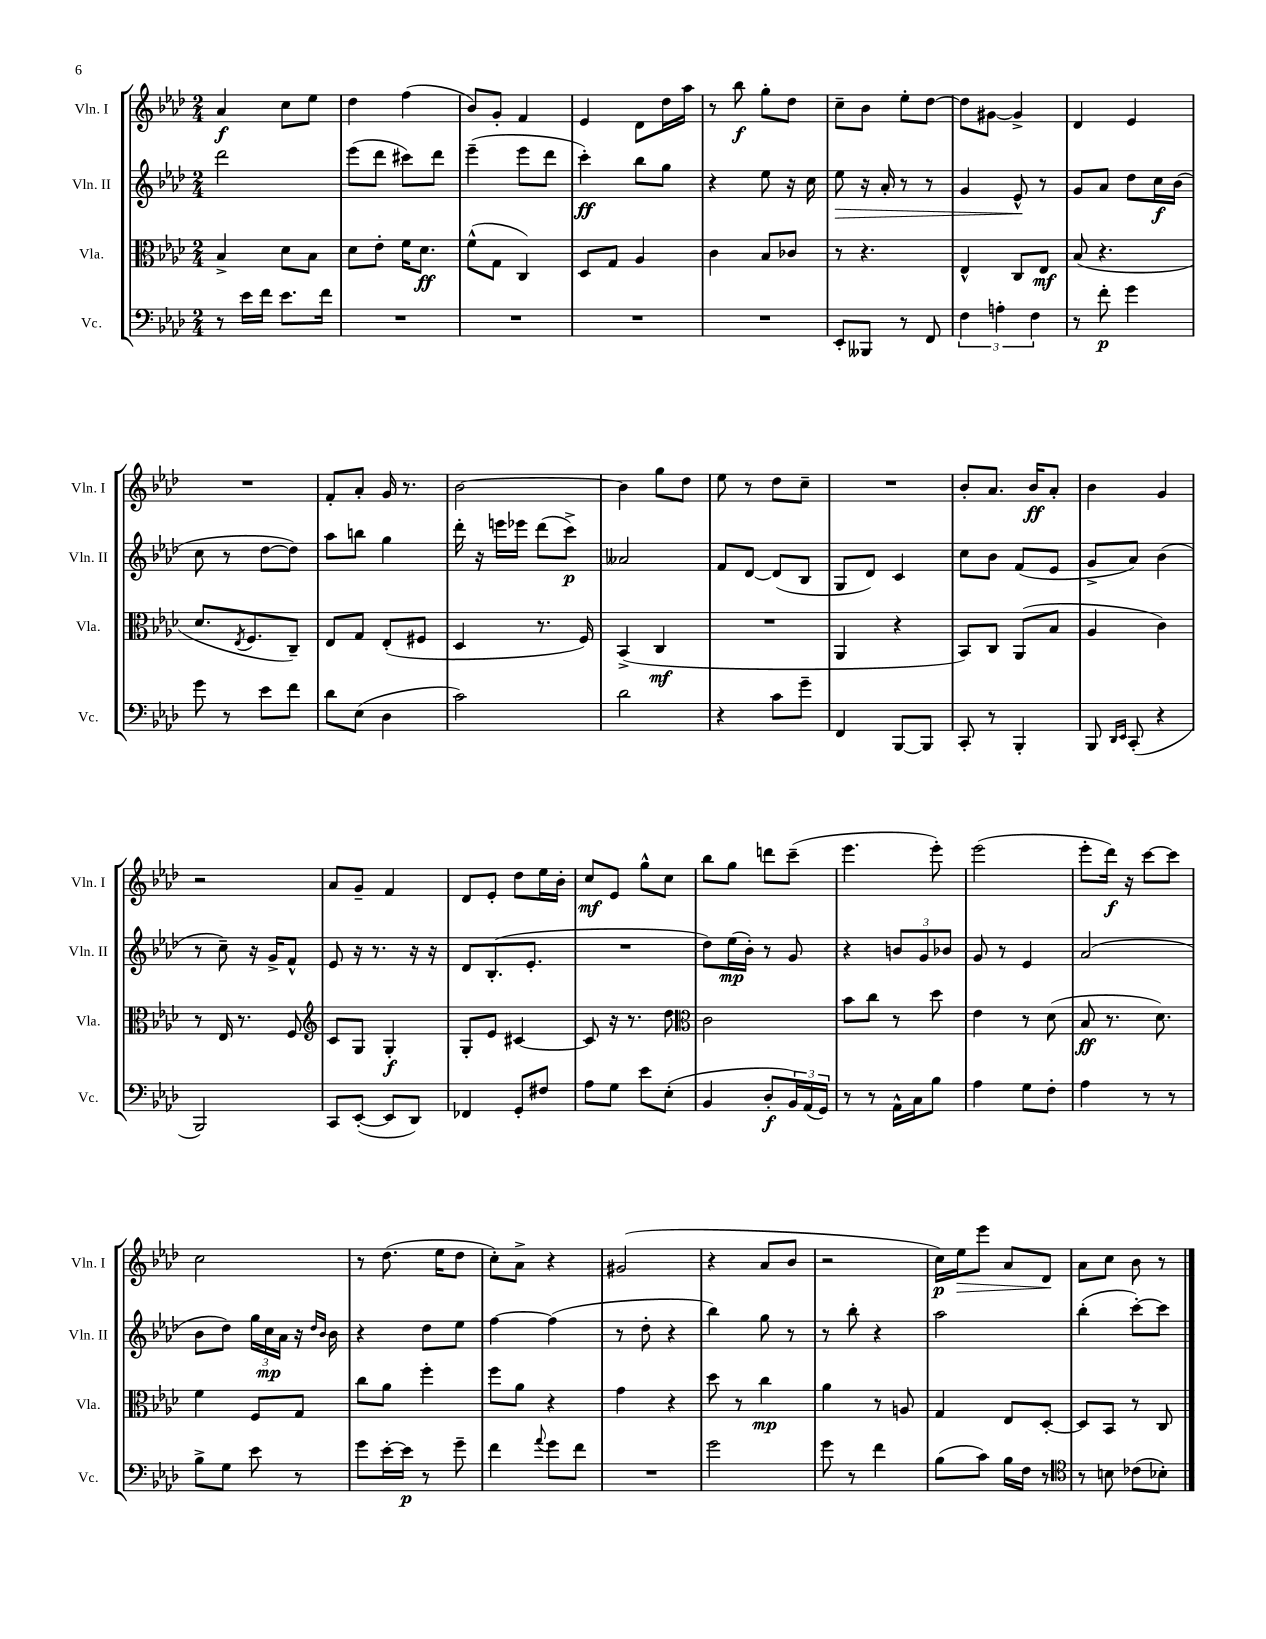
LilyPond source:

<<
\new StaffGroup <<
\new Staff = "s0" \with { instrumentName = "Vln. I" shortInstrumentName = "Vln. I" } {
    \clef treble \key aes \major \numericTimeSignature \time 2/4
    aes'4\f c''8 ees''8 |
    des''4 f''4( |
    bes'8) g'8-. f'4 |
    ees'4 des'8 des''16 aes''16 |
    r8 bes''8\f g''8-. des''8 |
    c''8-- bes'8 ees''8-. des''8~ |
    des''8 gis'8~ gis'4-> |
    des'4 ees'4 |
    R2 |
    f'8-. aes'8-. g'16 r8. |
    bes'2~ |
    bes'4 g''8 des''8 |
    ees''8 r8 des''8 c''8-- |
    R2 |
    bes'8-. aes'8. bes'16\ff aes'8-. |
    bes'4 g'4 |
    r2 |
    aes'8 g'8-- f'4 |
    des'8 ees'8-. des''8 ees''16 bes'16-. |
    c''8\mf ees'8 g''8-^ c''8 |
    bes''8 g''8 d'''8 c'''8--( |
    ees'''4. ees'''8-.) |
    ees'''2( |
    ees'''8-. des'''16\f) r16 c'''8~ c'''8 |
    c''2 |
    r8 des''8.( ees''16 des''8 |
    c''8-.) aes'8-> r4 |
    gis'2( |
    r4 aes'8 bes'8 |
    r2 |
    c''16\p) ees''16\> ees'''8 aes'8 des'8\! |
    aes'8 c''8 bes'8 r8 \bar "|." |
}
\new Staff = "s1" \with { instrumentName = "Vln. II" shortInstrumentName = "Vln. II" } {
    \clef treble \key aes \major \numericTimeSignature \time 2/4
    des'''2 |
    ees'''8( des'''8 cis'''8) des'''8 |
    ees'''4--( ees'''8 des'''8 |
    c'''4-.\ff) bes''8 g''8 |
    r4 ees''8 r16 c''16 |
    ees''8\> r16 aes'16-. r8 r8 |
    g'4 ees'8-^\! r8 |
    g'8 aes'8 des''8 c''16\f bes'16( |
    c''8 r8 des''8~ des''8) |
    aes''8 b''8 g''4 |
    des'''16-. r16 e'''16 ees'''16 des'''8( c'''8->\p) |
    aeses'2 |
    f'8 des'8~ des'8( bes8 |
    g8 des'8) c'4 |
    c''8 bes'8 f'8( ees'8 |
    g'8-> aes'8) bes'4( |
    r8 c''8--) r16 g'16-> f'8-^ |
    ees'8 r16 r8. r16 r16 |
    des'8 bes8.-.( ees'8.-. |
    R2 |
    des''8) ees''16\mp( bes'16-.) r8 g'8 |
    r4 \tuplet 3/2 { b'8 g'8 bes'8 } |
    g'8 r8 ees'4 |
    aes'2( |
    bes'8 des''8) \tuplet 3/2 { g''16 c''16\mp aes'16 } r16 \grace { des''16 bes'16 } bes'16 |
    r4 des''8 ees''8 |
    f''4~ f''4( |
    r8 des''8-. r4 |
    bes''4) g''8 r8 |
    r8 bes''8-. r4 |
    aes''2 |
    bes''4-.( c'''8~-.) c'''8 \bar "|." |
}
\new Staff = "s2" \with { instrumentName = "Vla." shortInstrumentName = "Vla." } {
    \clef alto \key aes \major \numericTimeSignature \time 2/4
    bes4-> des'8 bes8 |
    des'8 ees'8-. f'16 des'8.\ff |
    f'8-^( g8 c4) |
    des8 g8 aes4 |
    c'4 bes8 ces'8 |
    r8 r4. |
    ees4-^ c8 ees8\mf |
    bes8( r4. |
    des'8. \acciaccatura { ees8 } f8. c8--) |
    ees8 g8 ees8-.( fis8 |
    des4 r8. f16) |
    bes,4->( c4\mf |
    R2 |
    aes,4 r4 |
    bes,8) c8 aes,8( bes8 |
    aes4 c'4) |
    r8 ees16 r8. f8 |
    \clef treble c'8 g8 g4-.\f |
    g8-. ees'8 cis'4~ |
    cis'8 r16 r8. des''8 |
    \clef alto c'2 |
    bes'8 c''8 r8 des''8 |
    ees'4 r8 des'8( |
    bes8\ff r8. des'8.) |
    f'4 f8 g8 |
    c''8 aes'8 f''4-. |
    f''8 aes'8 r4 |
    g'4 r4 |
    des''8 r8 c''4\mp |
    aes'4 r8 a8 |
    g4 ees8 des8~-. |
    des8 bes,8 r8 c8 \bar "|." |
}
\new Staff = "s3" \with { instrumentName = "Vc." shortInstrumentName = "Vc." } {
    \clef bass \key aes \major \numericTimeSignature \time 2/4
    r8 ees'16 f'16 ees'8. f'16 |
    R2 |
    R2 |
    R2 |
    R2 |
    ees,8-. beses,,8 r8 f,8 |
    \tuplet 3/2 { f4 a4-. f4 } |
    r8 f'8-.\p g'4 |
    g'8 r8 ees'8 f'8 |
    des'8 ees8( des4 |
    c'2) |
    des'2 |
    r4 c'8 g'8-- |
    f,4 bes,,8~ bes,,8 |
    c,8-. r8 bes,,4-. |
    bes,,8 \grace { des,16 ees,16 } c,8-.( r4 |
    bes,,2) |
    c,8 ees,8~-.( ees,8 des,8) |
    fes,4 g,8-. fis8 |
    aes8 g8 ees'8 ees8-.( |
    bes,4 des8-.\f \tuplet 3/2 { bes,16) aes,16( g,16) } |
    r8 r8 aes,16-^ c16 bes8 |
    aes4 g8 f8-. |
    aes4 r8 r8 |
    bes8-> g8 ees'8 r8 |
    g'8 ees'16~-. ees'16\p r8 g'8-- |
    f'4 \appoggiatura { aes'8 } g'8 f'8 |
    R2 |
    g'2 |
    g'8 r8 f'4 |
    bes8( c'8) bes16 f16 r8 |
    \clef tenor r8 b8 ces'8( bes8-.) \bar "|." |
}
>>
>>
\layout { \context { \Score \remove "Bar_number_engraver" } }
